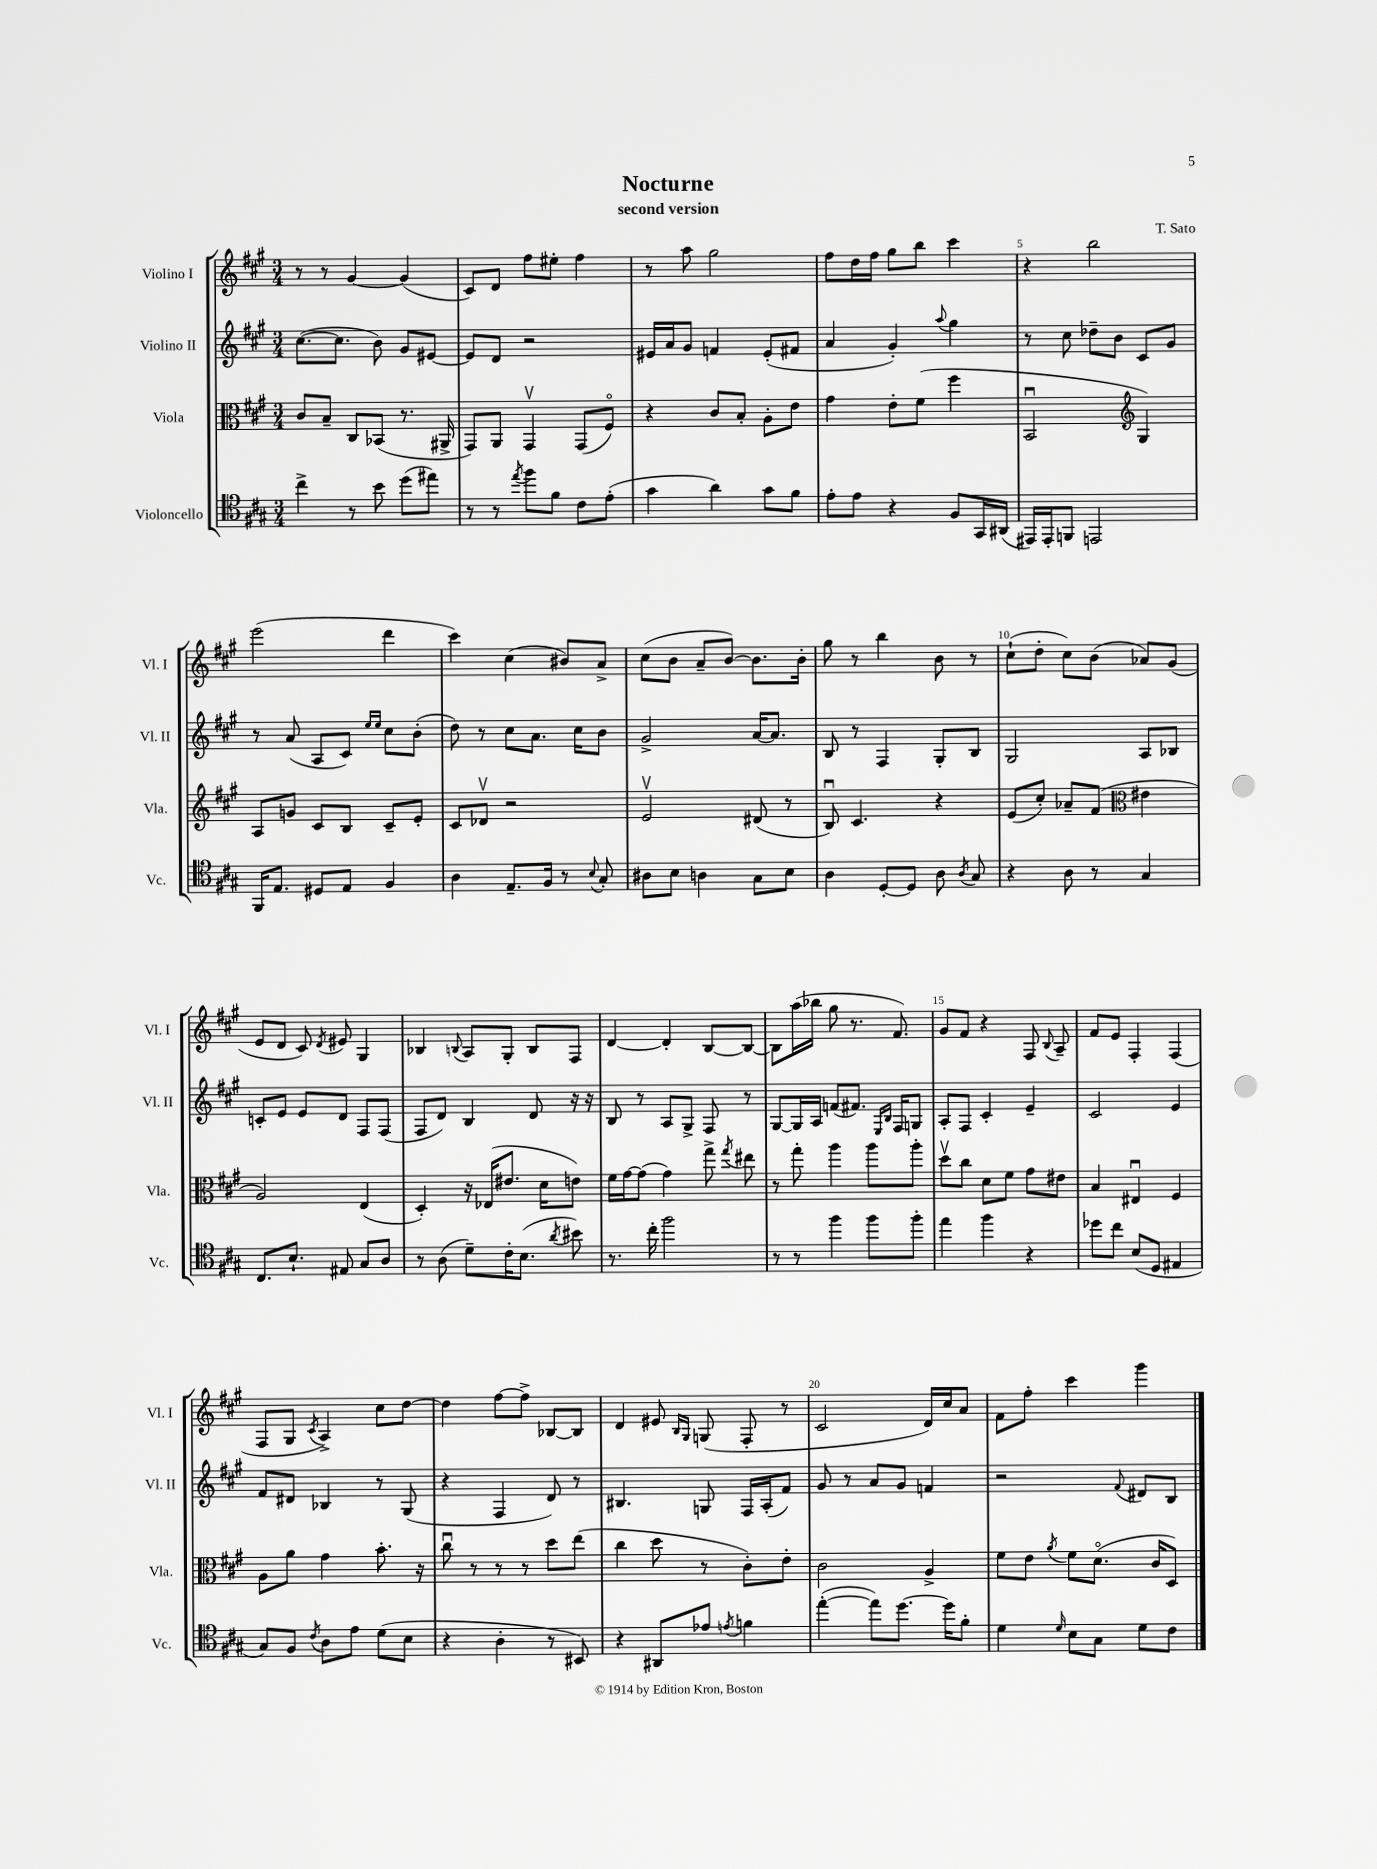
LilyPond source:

\header { title = "Nocturne" composer = "T. Sato" subtitle = "second version" }
<<
\new StaffGroup <<
\new Staff = "s0" \with { instrumentName = "Violino I" shortInstrumentName = "Vl. I" } {
    \clef treble \key a \major \numericTimeSignature \time 3/4
    \autoBeamOff r8 r8 gis'4~ gis'4( |
    cis'8[) d'8] fis''8[ eis''8]-. fis''4 |
    r8 a''8 gis''2 |
    fis''8[ d''16 fis''16] gis''8[ b''8] cis'''4 |
    r4 b''2 |
    e'''2( d'''4 |
    cis'''4) cis''4( bis'8[) a'8]-> |
    cis''8[( b'8] a'8[-- b'8]~) b'8.[ b'16]-. |
    gis''8 r8 b''4 b'8 r8 |
    cis''8[-!( d''8]-. cis''8[) b'8]( aes'8[) gis'8]( |
    e'8[ d'8] cis'8) \acciaccatura { d'8 } eis'8 gis4 |
    bes4 \appoggiatura { b8 } a8[ gis8]-. b8[ fis8] |
    d'4~ d'4-. b8[~ b8]~ |
    b8[ a''16( bes''16] gis''8 r8. fis'8.) |
    gis'8[ fis'8] r4 fis8 \appoggiatura { b8 } a8-- |
    fis'8[ e'8] fis4-. fis4( |
    fis8[ gis8] \acciaccatura { cis'8 } a4->) cis''8[ d''8]~ |
    d''4 fis''8[~ fis''8]-> bes8[~ bes8] |
    d'4 eis'8 \grace { b16[ gis16] } g8( fis8-. r8 |
    cis'2 d'16[) cis''16 a'8] |
    fis'8[ fis''8]-. cis'''4 gis'''4 \bar "|." |
}
\new Staff = "s1" \with { instrumentName = "Violino II" shortInstrumentName = "Vl. II" } {
    \clef treble \key a \major \numericTimeSignature \time 3/4
    \autoBeamOff cis''8.[~( cis''8.] b'8) gis'8[ eis'8]~ |
    eis'8[ d'8] r2 |
    eis'16[ a'16 gis'8] f'4 eis'8[-.( fis'8] |
    a'4 gis'4-.) \appoggiatura { a''8 } gis''4 |
    r8 cis''8 des''8[-- b'8] cis'8[ gis'8] |
    r8 a'8( a8[ cis'8]) \grace { e''16[ e''16] } cis''8[ b'8]-.( |
    d''8) r8 cis''8[ a'8.] cis''16[ b'8] |
    gis'2-> a'16[~ a'8.] |
    b8 r8 fis4 gis8[-. b8] |
    gis2 a8[ bes8] |
    c'8[-. e'8] e'8[ d'8] fis8[ fis8]( |
    fis8[ d'8]) b4 d'8 r16 r16 |
    b8 r8 a8[ gis8]-> fis8 r8 |
    gis8[~ gis16 a16] f'8[( fis'8.]) \grace { e16[ b16] } fis16[ g8] |
    a8[-. fis8] cis'4-. e'4-- |
    cis'2 e'4 |
    fis'8[ dis'8] bes4 r8 gis8( |
    r4 fis4 d'8) r8 |
    bis4. g8 fis16[ a16-.( fis'8]) |
    gis'8 r8 a'8[ gis'8] f'4 |
    r2 \appoggiatura { fis'8 } dis'8[ b8] \bar "|." |
}
\new Staff = "s2" \with { instrumentName = "Viola" shortInstrumentName = "Vla." } {
    \clef alto \key a \major \numericTimeSignature \time 3/4
    \autoBeamOff cis'8[ b8]-- cis8[ bes,8]( r8. ais,16-> |
    gis,8[) a,8] gis,4\upbow gis,8[( fis8]\flageolet) |
    r4 cis'8[ b8]-. a8[-. e'8] |
    gis'4 e'8[-. fis'8]( fis''4 |
    b,2\downbow \clef treble gis4) |
    a8[ g'8] cis'8[ b8] cis'8[-- e'8]-. |
    cis'8[ des'8]\upbow r2 |
    e'2\upbow dis'8( r8 |
    b8\downbow) cis'4. r4 |
    e'8[( cis''8]-.) aes'8[-- fis'8]( \clef alto eis'4 |
    a2) e4( |
    d4-.) r16 ees16[( eis'8.] d'16[ e'8]) |
    fis'16[ gis'16~ gis'8]( gis'4) gis''8-> \acciaccatura { gis''8 } eis''8 |
    r8 gis''8-. a''4 a''8[ a''8]-. |
    d''8[\upbow cis''8] d'8[ fis'8] gis'8[ eis'8] |
    b4 eis4\downbow fis4 |
    a8[ a'8] gis'4 b'8.-. r16 |
    cis''8\downbow r8 r8 r8 d''8[ e''8]( |
    cis''4 d''8 r8 cis'8[-.) e'8]-. |
    cis'2 a4-> |
    fis'8[ e'8] \acciaccatura { a'8 } fis'8[ d'8.]\flageolet( cis'16[ d8]) \bar "|." |
}
\new Staff = "s3" \with { instrumentName = "Violoncello" shortInstrumentName = "Vc." } {
    \clef tenor \key a \major \numericTimeSignature \time 3/4
    \autoBeamOff cis''4-> r8 b'8 d''8[( eis''8]) |
    r8 r8 \acciaccatura { e''8 } fis''8[ fis'8] cis'8[ e'8]-.( |
    gis'4 a'4) gis'8[ fis'8] |
    e'8[-. e'8] r4 fis8[ gis,16 ais,16]( |
    eis,16[) eis,16-. f,8] e,2 |
    fis,16[ e8.] dis8[ e8] fis4 |
    a4 e8.[-- fis16] r8 \appoggiatura { b8 } gis8-. |
    ais8[ b8] a4 gis8[ b8] |
    a4 d8[~-. d8] a8 \acciaccatura { a8 } gis8 |
    r4 a8 r8 gis4 |
    cis8.[ b8.]-! eis8 gis8[ a8] |
    r8 a8( d'8[--) cis'16-. b8.]( \acciaccatura { a'8 } bis'8) |
    r8. cis''16-. fis''2 |
    r8 r8 fis''4 fis''8[ fis''8]-. |
    e''4 fis''4 r4 |
    des''8[ cis''8] b8[( d8] eis4 |
    gis8[) fis8] \acciaccatura { cis'8 } a8[ e'8] d'8[( b8] |
    r4 a4-. r8 bis,8) |
    r4 ais,8[ ees'8] \acciaccatura { e'8 } f'4 |
    e''4~-.( e''8[) d''8.]~ d''16[ fis'8]-. |
    d'4 \grace { d'16 } b8[ gis8] d'8[ cis'8] \bar "|." |
}
>>
>>
\layout { \context { \Score \override BarNumber.break-visibility = ##(#f #t #t) barNumberVisibility = #(every-nth-bar-number-visible 5) } }
